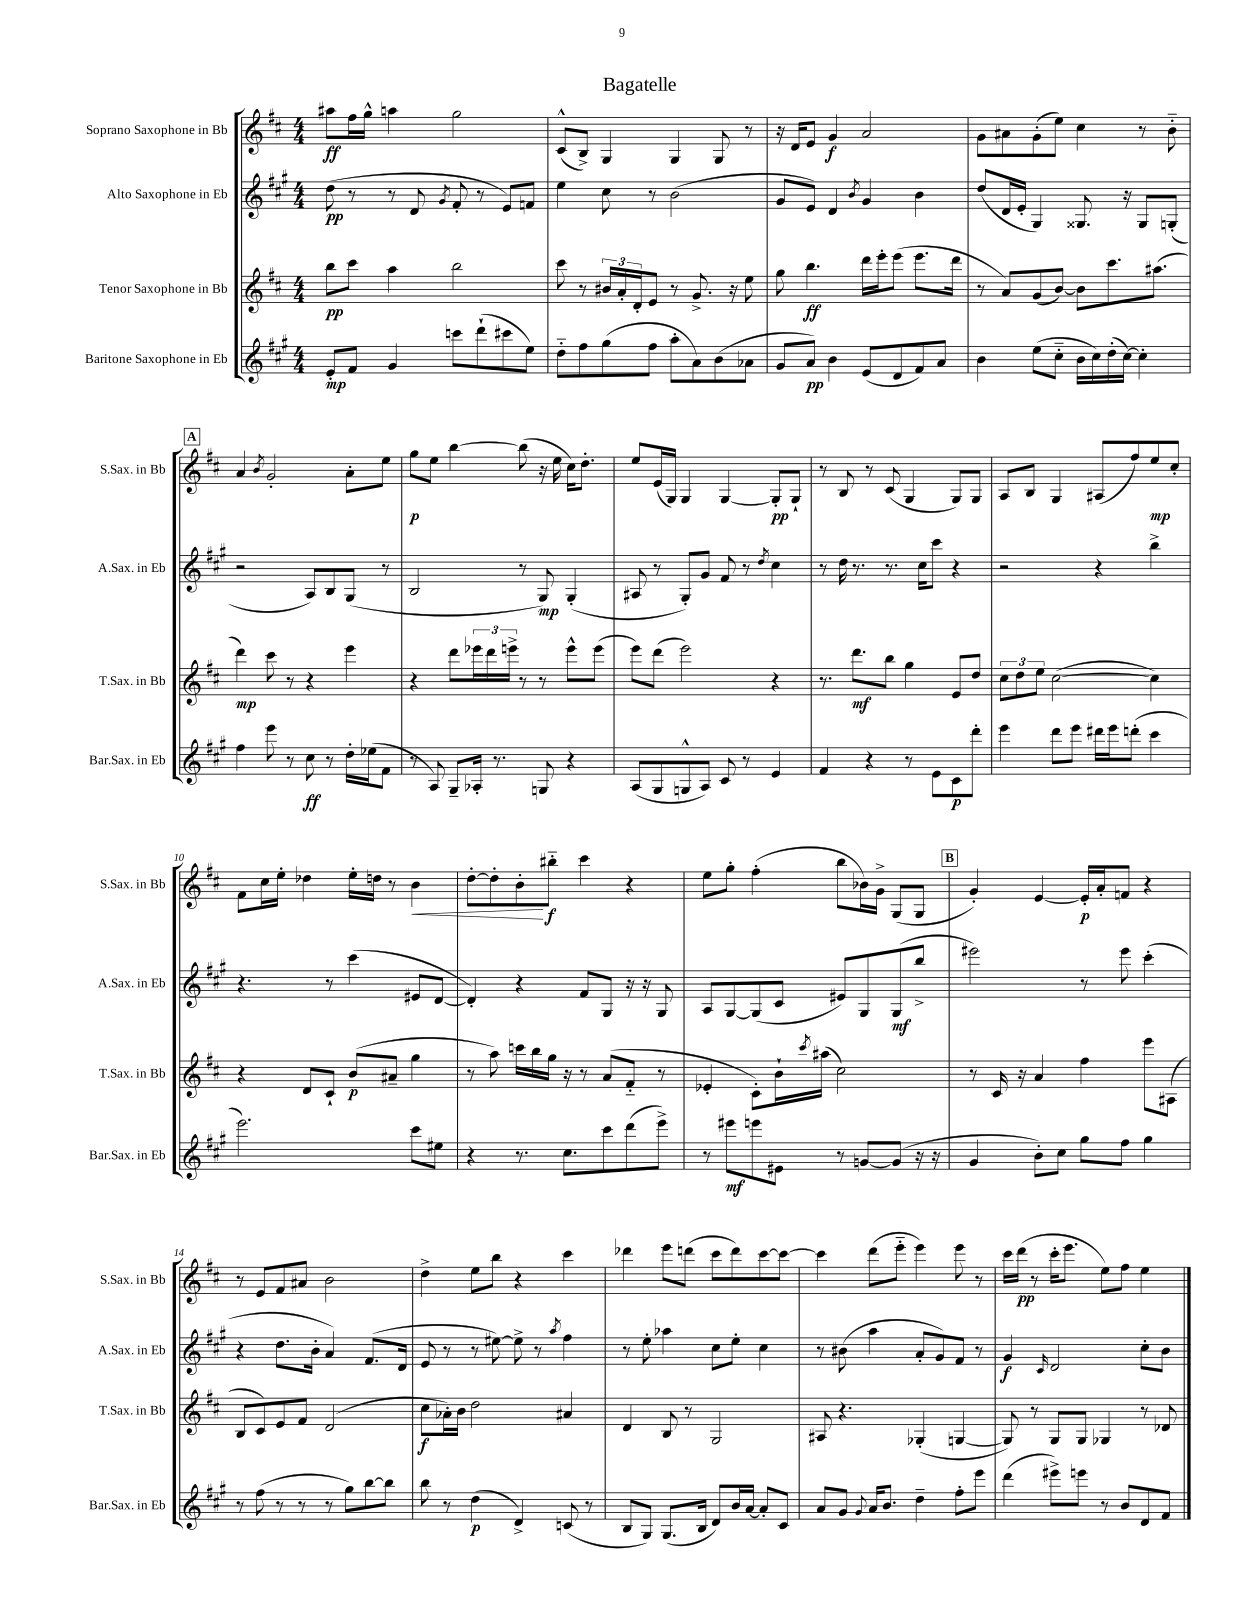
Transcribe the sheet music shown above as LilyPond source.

\header { title = "Bagatelle" }
<<
\new StaffGroup <<
\new Staff = "s0" \with { instrumentName = "Soprano Saxophone in Bb" shortInstrumentName = "S.Sax. in Bb" } {
    \clef treble \key d \major \numericTimeSignature \time 4/4
    ais''8\ff fis''16 g''16-^ a''4 g''2 |
    cis'8-^( b8->) g4 g4 g8 r8 |
    r16 d'16 e'8 g'4\f a'2 |
    g'8 ais'8 g'8-.( e''8) cis''4 r8 b'8-_ |
    \mark \markup { \box "A" } a'4 \acciaccatura { b'8 } g'2-. a'8-. e''8 |
    g''8\p e''8 b''4~ b''8( r16 e''16 cis''16) d''8.-. |
    e''8 e'16( g16) g4 g4~ g8-.\pp g8-! |
    r8 b8 r8 cis'8( g4 g8) g8 |
    a8 b8 g4 ais8( fis''8) e''8\mp cis''8-. |
    fis'8 cis''16 e''16-. des''4 e''16-. d''16 r8 b'4\< |
    d''8~-. d''8-. b'8-.\! bis''8-_\f cis'''4 r4 |
    e''8 g''8-. fis''4-.( b''8 bes'16) g'16-> g8( g8 |
    \mark \markup { \box "B" } g'4-.) e'4~ e'16-.\p a'16-. f'8 r4 |
    r8 e'8 fis'8 ais'8 b'2 |
    d''4-> e''8 b''8 r4 cis'''4 |
    des'''4 e'''8 d'''8( cis'''8 d'''8) cis'''8~ cis'''8~ |
    cis'''4 d'''8( e'''8-_ e'''4) e'''8 r8 |
    cis'''16 d'''16\pp( r8 cis'''16-. e'''8. e''8) fis''8 e''4 \bar "|." |
}
\new Staff = "s1" \with { instrumentName = "Alto Saxophone in Eb" shortInstrumentName = "A.Sax. in Eb" } {
    \clef treble \key a \major \numericTimeSignature \time 4/4
    d''8\pp( r8 r8 d'8 \acciaccatura { gis'8 } fis'8-. r8 e'8) f'8 |
    e''4 cis''8 r8 b'2( |
    gis'8 e'8) d'4 \acciaccatura { b'8 } gis'4 b'4 |
    d''8( d'16 e'16-. gis4) gisis8. r16 gisis8 g8-.( |
    \mark \markup { \box "A" } r2 a8) b8 gis8( r8 |
    b2 r8 gis8\mp) gis4-.( |
    ais8 r8 gis8-.) gis'8 fis'8 r8 \acciaccatura { d''8 } cis''4 |
    r8 d''16 r8. r8. cis''16 cis'''8 r4 |
    r2 r4 b''4-> |
    r4. r8 cis'''4( eis'8 d'8~ |
    d'4-.) r4 fis'8 gis8 r16 r16 gis8 |
    a8 gis8~ gis8( cis'8 eis'8) gis8 gis8\mf( b''8-> |
    \mark \markup { \box "B" } eis'''2) r8 eis'''8 cis'''4-.( |
    r4 d''8. b'16-. a'4) fis'8.( d'16 |
    e'8 r8 r8 eis''8~) eis''8-> r8 \acciaccatura { a''8 } fis''4 |
    r8 e''8-. aes''4 cis''8 e''8-. cis''4 |
    r8 bis'8( a''4 a'8-. gis'8) fis'8 r8 |
    gis'4\f \grace { cis'16 } d'2 cis''8-. b'8 \bar "|." |
}
\new Staff = "s2" \with { instrumentName = "Tenor Saxophone in Bb" shortInstrumentName = "T.Sax. in Bb" } {
    \clef treble \key d \major \numericTimeSignature \time 4/4
    b''8\pp cis'''8 a''4 b''2 |
    cis'''8 r8 \tuplet 3/2 { bis'16 a'16-. d'16-. } e'8 r8 g'8.-> r16 e''8 |
    g''8 b''4.\ff d'''16 e'''16-. e'''8( e'''8. d'''16 |
    r8 a'8) g'8( b'8~) b'8 cis'''8. ais''8.( |
    \mark \markup { \box "A" } d'''4\mp) cis'''8 r8 r4 e'''4 |
    r4 d'''8 \tuplet 3/2 { ees'''16 d'''16 e'''16-> } r8 r8 e'''8-^ e'''8( |
    e'''8) d'''8( e'''2) r4 |
    r8. d'''8.\mf b''8 g''4 e'8 d''8 |
    \tuplet 3/2 { cis''8 d''8 e''8 } cis''2~( cis''4) |
    r4 d'8 cis'8-! b'8\p( ais'8-- g''4 |
    r8 a''8) c'''16 b''16 g''16 r16 r8 a'8( fis'8-_ r8 |
    ees'4-. cis'8-.) b'16-! \acciaccatura { cis'''8 } ais''16( cis''2) |
    \mark \markup { \box "B" } r8 cis'16 r16 a'4 fis''4 e'''8 ais8( |
    b8 cis'8) e'8 fis'8 d'2( |
    cis''8\f aes'16-.) b'16 d''2 ais'4 |
    d'4 b8 r8 g2 |
    ais8 r4. ges4-.( g4~ |
    g8) r8 g8 g8 ges4 r8 des'8 \bar "|." |
}
\new Staff = "s3" \with { instrumentName = "Baritone Saxophone in Eb" shortInstrumentName = "Bar.Sax. in Eb" } {
    \clef treble \key a \major \numericTimeSignature \time 4/4
    e'8-.\mp fis'8 gis'4 c'''8 d'''8-!( cis'''8 e''8) |
    d''8-_ fis''8 gis''8( fis''8 a''8-. a'8) b'8( aes'8 |
    gis'8 a'8\pp) b'4 e'8( d'8 fis'8) a'8 |
    b'4 e''8( cis''8-_ b'16 cis''16) d''16-.( cis''16~) cis''4-. |
    \mark \markup { \box "A" } fis''4 e'''8 r8 cis''8\ff r8 d''16-. ees''16( fis'8 |
    r8 a8) gis8-- aes16-. r8. g8 r4 |
    a8( gis8 g8-^ a8) cis'8 r8 e'4 |
    fis'4 r4 r8 e'8 cis'8\p d'''8-. |
    e'''4 d'''8 e'''8 dis'''16 e'''16 d'''8-.( cis'''4 |
    e'''2.) cis'''8 eis''8 |
    r4 r8. cis''8. cis'''8 d'''8( e'''8->) |
    r8 eis'''8\mf e'''8 eis'8 r8 g'8~ g'8( r16 r16 |
    \mark \markup { \box "B" } gis'4 b'8-.) cis''8 gis''8 fis''8 gis''4 |
    r8 fis''8( r8 r8 r8 gis''8) b''8~ b''8 |
    b''8 r8 d''4\p( d'4->) c'8( r8 |
    b8 gis8) gis8.( b16 d'8) b'16 a'16~ a'8-. cis'8 |
    a'8 gis'8 \appoggiatura { gis'8 } a'16 b'8. d''4-- fis''8-. e'''8 |
    d'''4( eis'''8->) e'''8 r8 b'8 d'8 fis'8 \bar "|." |
}
>>
>>
